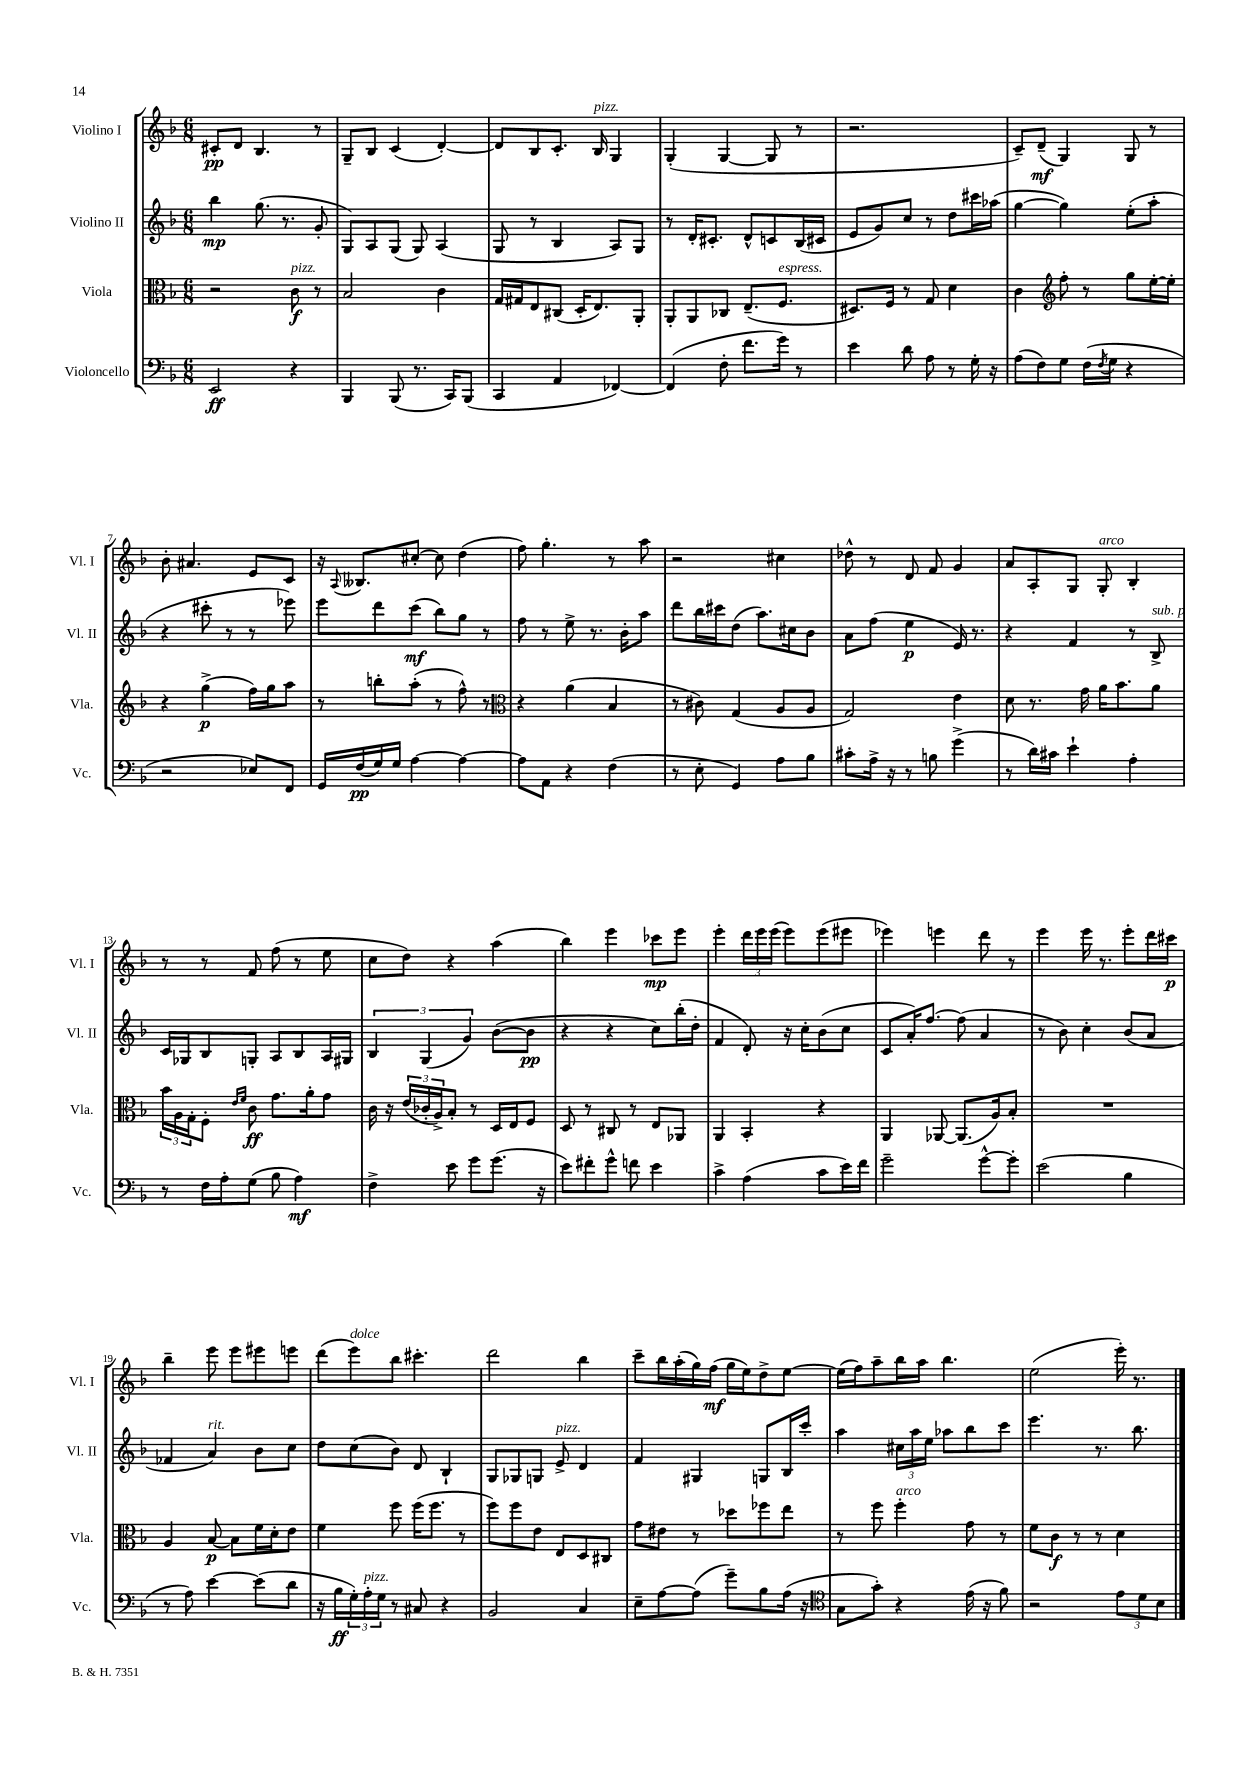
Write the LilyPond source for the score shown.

<<
\new StaffGroup <<
\new Staff = "s0" \with { instrumentName = "Violino I" shortInstrumentName = "Vl. I" } {
    \clef treble \key f \major \numericTimeSignature \time 6/8
    cis'8-.\pp d'8 bes4. r8 |
    g8-- bes8 c'4( d'4~-.) |
    d'8 bes8 c'8.-. bes16^\markup { \italic "pizz." } g4 |
    g4-.( g4~ g8 r8 |
    r2. |
    c'8--) d'8--\mf( g4) g8 r8 |
    bes'8-. ais'4. e'8 c'8 |
    r16 \appoggiatura { a8 } beses8. cis''8~-. cis''8 d''4( |
    f''8) g''4.-. r8 a''8 |
    r2 cis''4 |
    des''8-^ r8 d'8 f'8 g'4 |
    a'8 a8-. g8 g8-.^\markup { \italic "arco" } bes4-. |
    r8 r8 f'8 f''8( r8 e''8 |
    c''8 d''8) r4 a''4( |
    bes''4) e'''4 ces'''8\mp e'''8 |
    e'''4-. \tuplet 3/2 { d'''16 e'''16 e'''16( } e'''8) e'''8( eis'''8 |
    ees'''4) e'''4 d'''8 r8 |
    e'''4 e'''16 r8. e'''8-. d'''16 cis'''16\p |
    bes''4-- e'''8 e'''8 eis'''8 e'''8 |
    d'''8( e'''8^\markup { \italic "dolce" }) bes''8 cis'''4.-. |
    d'''2 bes''4 |
    c'''8-- bes''16 a''16-.( g''16) f''16\mf( g''16 e''16) d''8-> e''8~ |
    e''16( f''16) a''8-- bes''16 a''16 bes''4. |
    e''2( e'''16-.) r8. \bar "|." |
}
\new Staff = "s1" \with { instrumentName = "Violino II" shortInstrumentName = "Vl. II" } {
    \clef treble \key f \major \numericTimeSignature \time 6/8
    bes''4\mp g''8.( r8. g'8-. |
    g8) a8 g8( g8) a4( |
    g8 r8 bes4 a8) g8 |
    r8 d'16-. cis'8.-. d'8-^ c'8 bes16( cis'16 |
    e'8 g'8) c''8 r8 d''8 cis'''16 aes''16( |
    g''4~ g''4) e''8-.( a''8-. |
    r4 cis'''8-. r8 r8 ees'''8) |
    e'''8 d'''8 c'''8\mf( bes''8) g''8 r8 |
    f''8 r8 e''8-> r8. bes'16-. a''8 |
    d'''8 bes''16 cis'''16 d''8( a''8.) cis''16 bes'8 |
    a'8 f''8( e''4\p e'16) r8. |
    r4 f'4 r8 bes8->^\markup { \italic "sub. p" } |
    c'16 ges16 bes8 g8-. a8 bes8 a16 gis16 |
    \tuplet 3/2 { bes4 g4( g'4) } bes'8~( bes'8\pp |
    r4 r4 c''8) bes''16-.( d''16-. |
    f'4 d'8-.) r16 c''16-. bes'8( c''8 |
    c'8 a'16-.) f''8.~ f''8( a'4 |
    r8 bes'8) c''4-. bes'8( a'8 |
    fes'4 a'4^\markup { \italic "rit." }) bes'8 c''8 |
    d''8 c''8( bes'8) d'8 bes4-! |
    g8 ges8 g8 e'8->^\markup { \italic "pizz." } d'4 |
    f'4 gis4 g8 bes16 c'''16-. |
    a''4 \tuplet 3/2 { cis''16 a''16 e''16 } aes''8 bes''8 c'''8 |
    e'''4. r8. bes''8. \bar "|." |
}
\new Staff = "s2" \with { instrumentName = "Viola" shortInstrumentName = "Vla." } {
    \clef alto \key f \major \numericTimeSignature \time 6/8
    r2 c'8\f^\markup { \italic "pizz." } r8 |
    bes2 c'4 |
    g16 gis16 e8 cis8( d16-. e8.) a,8-. |
    a,8-. a,8 ces8 e8.--( f8.^\markup { \italic "espress." } |
    dis8.) f16 r8 g8 d'4 |
    c'4 \clef treble f''8-. r8 g''8 e''16~-. e''16-. |
    r4 g''4->\p( f''16) g''16 a''8 |
    r8 b''8-. a''8-.( r8 f''8-^) r8 |
    \clef alto r4 a'4( bes4 |
    r8 cis'8) g4( a8 a8 |
    g2) e'4 |
    d'8 r8. g'16 a'16 bes'8. a'8 |
    \tuplet 3/2 { bes'16 a16 g16-. } f8-. \grace { e'16 f'16 } c'8\ff g'8. a'16-. g'8 |
    c'16 r16 \tuplet 3/2 { e'16( ces'16-. a16->) } bes8-. r8 d16 e16 f8 |
    d8 r8 cis8 r8 e8 aes,8 |
    a,4 bes,4-. r4 |
    a,4 aes,8~ aes,8.( a16) bes8-. |
    R2. |
    a4 bes8~\p bes8 f'16 d'16-. e'8 |
    f'4 f''8 f''16( f''8. r8 |
    f''8) f''8 e'8 e8 d8 cis8 |
    g'8 eis'8 r8 des''8 fes''8 e''8 |
    r8 f''8 f''4-.^\markup { \italic "arco" } g'8 r8 |
    f'8 c'8\f r8 r8 d'4 \bar "|." |
}
\new Staff = "s3" \with { instrumentName = "Violoncello" shortInstrumentName = "Vc." } {
    \clef bass \key f \major \numericTimeSignature \time 6/8
    e,2\ff r4 |
    bes,,4 bes,,8( r8. c,16) bes,,8( |
    c,4 a,4 fes,4~) |
    fes,4( f8-. f'8. g'16) r8 |
    e'4 d'8 a8 r8 g16-. r16 |
    a8( f8) g8 f16( \acciaccatura { f8 } g16 r4 |
    r2 ees8) f,8 |
    g,16 f16\pp( g16) g16 a4~ a4~ |
    a8 a,8 r4 f4( |
    r8 e8-. g,4) a8 bes8 |
    cis'8-. a16-> r16 r8 b8 g'4->( |
    r8 d'16) cis'16 e'4-! a4-. |
    r8 f16 a16-. g8( bes8 a4\mf) |
    f4-> e'8 g'8 g'8.( r16 |
    e'8) fis'8-. g'8-^ f'8 e'4 |
    c'4-> a4( c'8 e'16) f'16 |
    g'2-- g'8~-^ g'8-. |
    e'2( bes4 |
    r8 a8) e'4~ e'8( d'8 |
    r16 bes16\ff \tuplet 3/2 { g16-.) a16-.^\markup { \italic "pizz." } g16 } r8 cis8 r4 |
    bes,2 c4 |
    e8-- a8~ a8( g'8--) bes8 a16( r16 |
    \clef tenor g8 g'8-.) r4 e'16( r16 f'8) |
    r2 \tuplet 3/2 { e'8 d'8 bes8 } \bar "|." |
}
>>
>>
